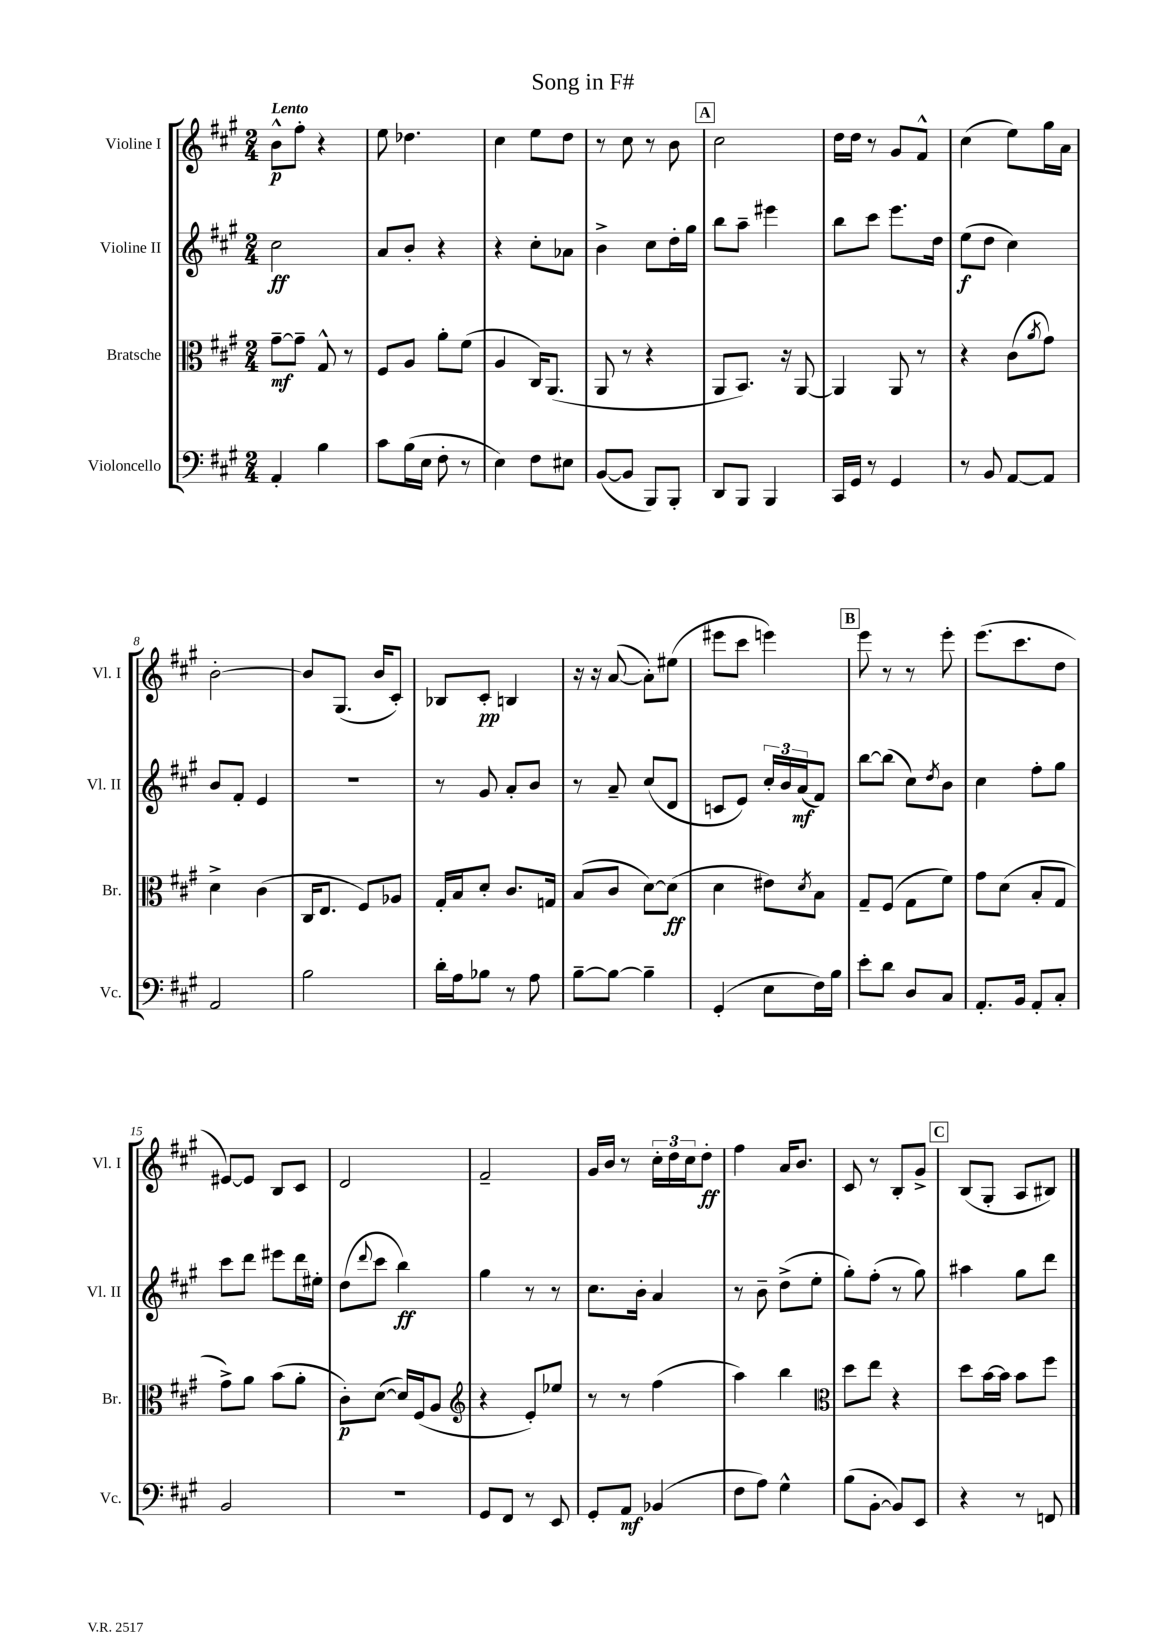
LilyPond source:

\header { title = "Song in F#" }
<<
\new StaffGroup <<
\new Staff = "s0" \with { instrumentName = "Violine I" shortInstrumentName = "Vl. I" } {
    \clef treble \key a \major \numericTimeSignature \time 2/4 \tempo "Lento"
    b'8-^\p fis''8-. r4 |
    e''8 des''4. |
    cis''4 e''8 d''8 |
    r8 cis''8 r8 b'8 |
    \mark \markup { \box "A" } cis''2 |
    d''16 d''16 r8 gis'8 fis'8-^ |
    cis''4( e''8) gis''16 a'16 |
    b'2~-. |
    b'8 gis8.( b'16 cis'8-.) |
    bes8 cis'8-.\pp b4 |
    r16 r16 a'8~( a'8-.) eis''8( |
    eis'''8 cis'''8 e'''4) |
    \mark \markup { \box "B" } e'''8 r8 r8 e'''8-. |
    e'''8.( cis'''8. d''8 |
    eis'8~) eis'8 b8 cis'8 |
    d'2 |
    fis'2-- |
    gis'16 b'16 r8 \tuplet 3/2 { cis''16-. d''16 cis''16 } d''8-.\ff |
    fis''4 a'16 b'8. |
    cis'8 r8 b8-. gis'8-> |
    \mark \markup { \box "C" } b8( gis8-. a8 bis8) \bar "|." |
}
\new Staff = "s1" \with { instrumentName = "Violine II" shortInstrumentName = "Vl. II" } {
    \clef treble \key a \major \numericTimeSignature \time 2/4
    cis''2\ff |
    a'8 b'8-. r4 |
    r4 cis''8-. aes'8 |
    b'4-> cis''8 d''16-. gis''16 |
    \mark \markup { \box "A" } b''8 a''8-- eis'''4 |
    b''8 cis'''8 e'''8. d''16 |
    e''8\f( d''8 cis''4) |
    b'8 fis'8-. e'4 |
    r2 |
    r8 gis'8 a'8-. b'8 |
    r8 a'8-- cis''8( d'8 |
    c'8 e'8) \tuplet 3/2 { cis''16-. b'16 a'16\mf( } fis'8) |
    \mark \markup { \box "B" } b''8~ b''8( cis''8) \acciaccatura { d''8 } b'8 |
    cis''4 fis''8-. gis''8 |
    cis'''8 d'''8 eis'''8 d'''16 eis''16-. |
    d''8( \appoggiatura { d'''8 } cis'''8 b''4\ff) |
    gis''4 r8 r8 |
    cis''8. b'16-. a'4 |
    r8 b'8-- d''8->( e''8-. |
    gis''8-.) fis''8-.( r8 gis''8) |
    \mark \markup { \box "C" } ais''4 gis''8 d'''8 \bar "|." |
}
\new Staff = "s2" \with { instrumentName = "Bratsche" shortInstrumentName = "Br." } {
    \clef alto \key a \major \numericTimeSignature \time 2/4
    gis'8~--\mf gis'8-- gis8-^ r8 |
    fis8 a8 a'8-. fis'8( |
    a4 cis16) a,8.( |
    a,8 r8 r4 |
    \mark \markup { \box "A" } a,8 b,8.) r16 a,8~ |
    a,4 a,8 r8 |
    r4 cis'8( \acciaccatura { a'8 } gis'8) |
    d'4-> cis'4( |
    cis16 e8. fis8) aes8 |
    gis16-. b16 d'8-. cis'8. g16 |
    b8( cis'8 d'8~) d'8\ff( |
    d'4 eis'8) \acciaccatura { d'8 } b8 |
    \mark \markup { \box "B" } gis8-- fis8( gis8 fis'8) |
    gis'8 d'8( b8-. gis8 |
    gis'8->) a'8 b'8( a'8-. |
    cis'8-.\p) d'8~( d'16) fis16( a8 |
    \clef treble r4 e'8-.) ees''8 |
    r8 r8 fis''4( |
    a''4) b''4 |
    \clef alto d''8 e''8 r4 |
    \mark \markup { \box "C" } d''8 b'16~ b'16 b'8 fis''8 \bar "|." |
}
\new Staff = "s3" \with { instrumentName = "Violoncello" shortInstrumentName = "Vc." } {
    \clef bass \key a \major \numericTimeSignature \time 2/4
    a,4-. b4 |
    cis'8 b16( e16 fis8-. r8 |
    e4) fis8 eis8 |
    b,8~( b,8 b,,8) b,,8-. |
    \mark \markup { \box "A" } d,8 b,,8 b,,4 |
    cis,16 gis,16 r8 gis,4 |
    r8 b,8 a,8~ a,8 |
    a,2 |
    b2 |
    d'16-. a16 bes8 r8 a8 |
    b8~-- b8~ b4-- |
    gis,4-.( e8 fis16) b16 |
    \mark \markup { \box "B" } e'8-. d'8 d8 cis8 |
    a,8.-. b,16 a,8-. cis8-. |
    b,2 |
    R2 |
    gis,8 fis,8 r8 e,8 |
    gis,8-. a,8\mf bes,4( |
    fis8 a8) gis4-^ |
    b8( b,8~-. b,8) e,8 |
    \mark \markup { \box "C" } r4 r8 f,8 \bar "|." |
}
>>
>>
